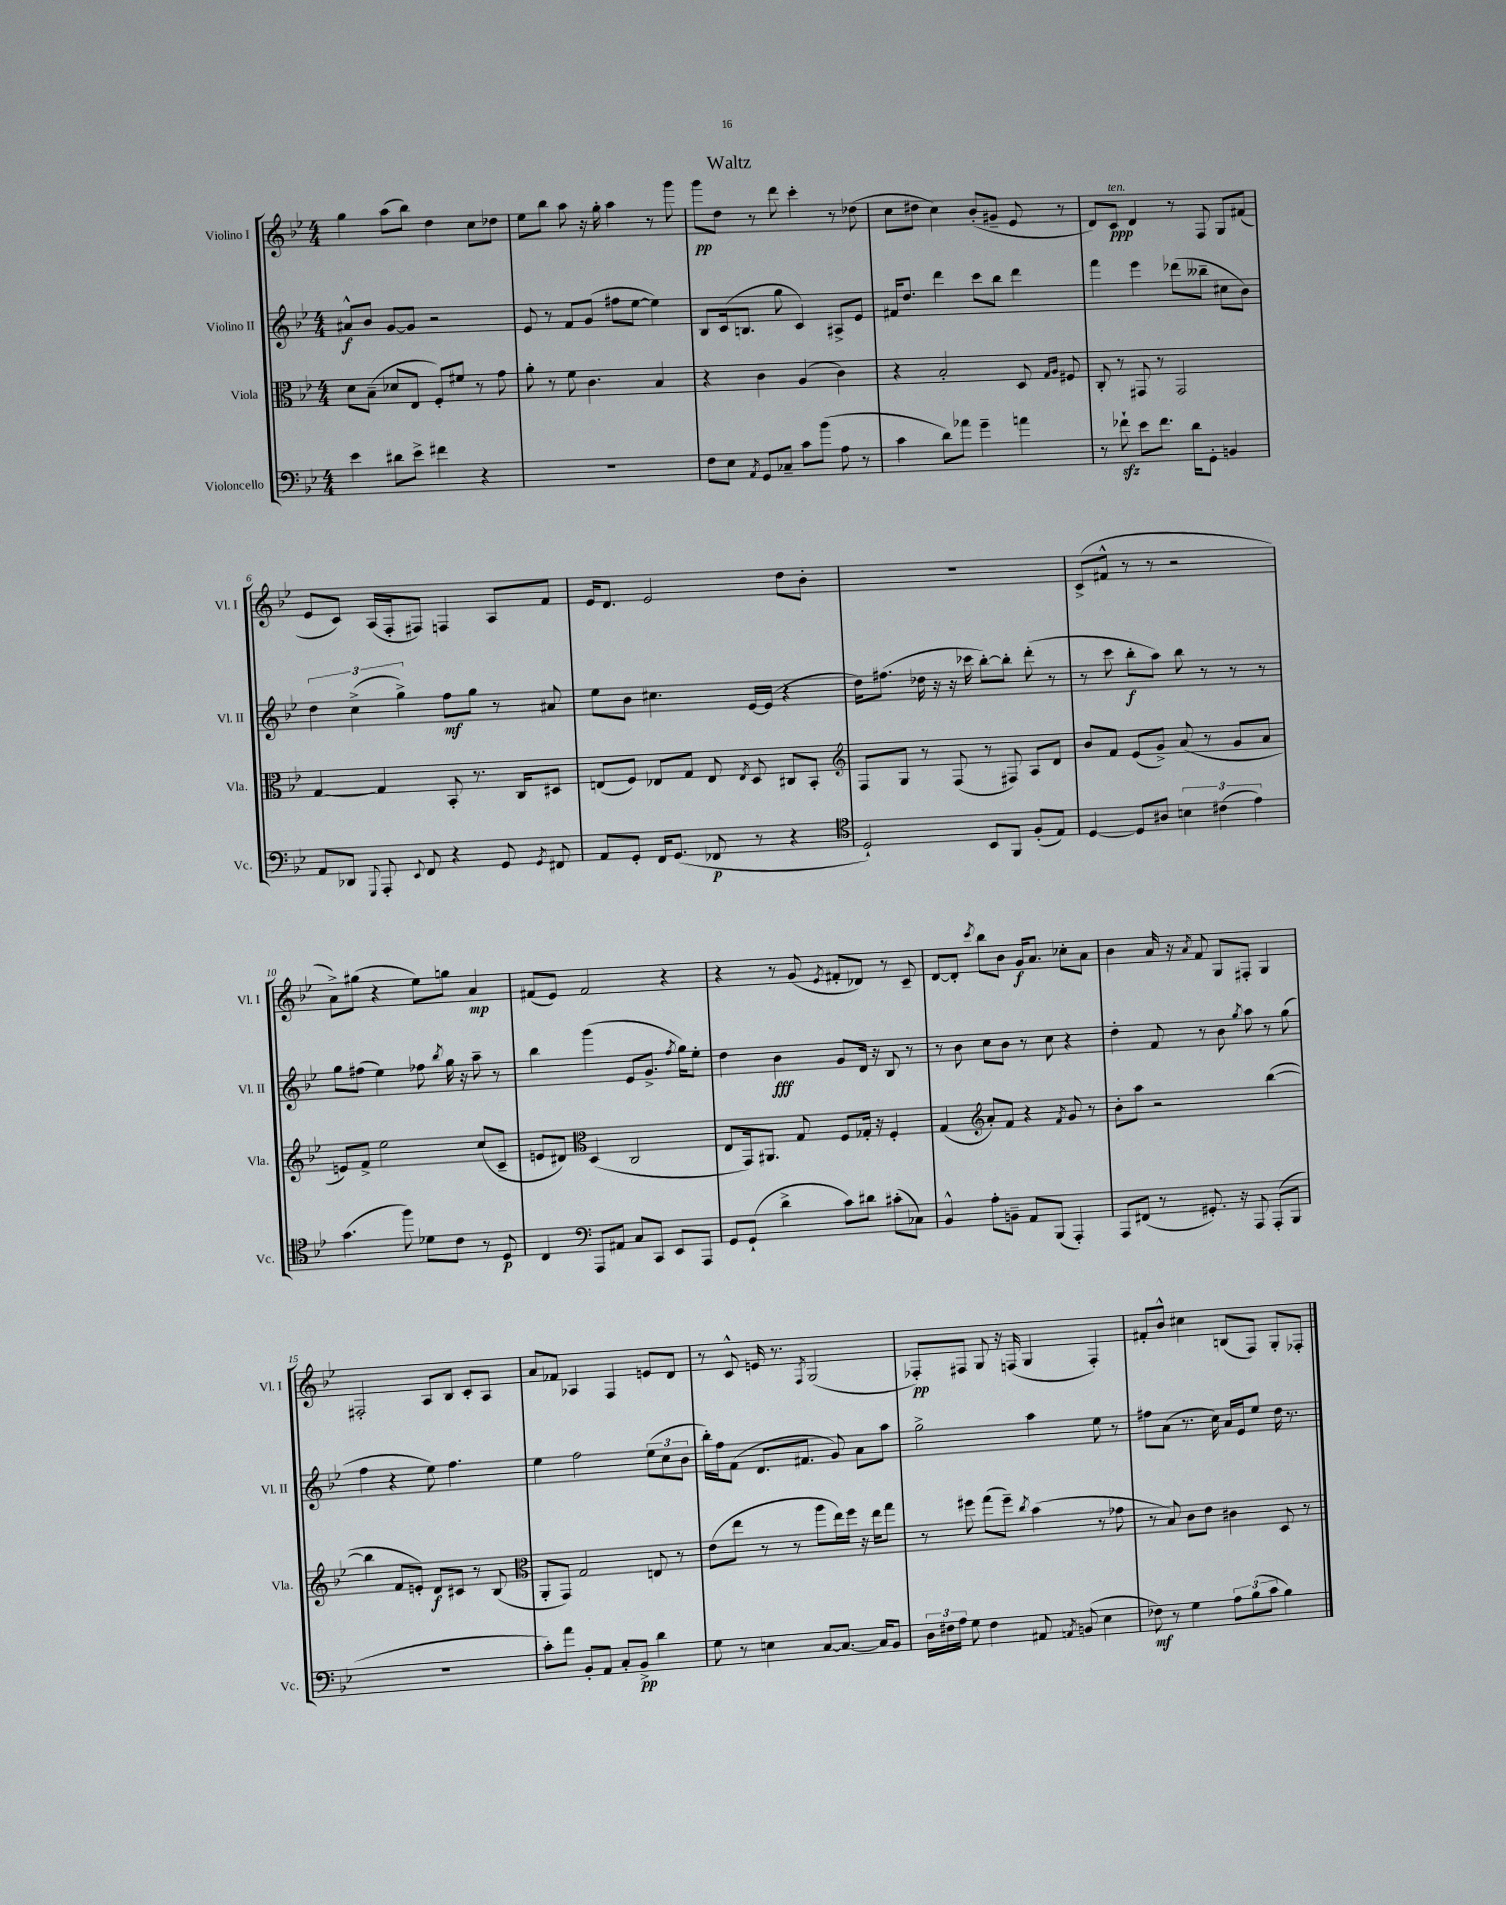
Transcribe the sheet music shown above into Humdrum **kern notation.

**kern	**kern	**kern	**kern
*staff4	*staff3	*staff2	*staff1
*clefF4	*clefC3	*clefG2	*clefG2
*k[b-e-]	*k[b-e-]	*k[b-e-]	*k[b-e-]
*M4/4	*M4/4	*M4/4	*M4/4
4e-\	8d\L	8a#^^/L	4gg\
.	(8B-~\J	8b-/J	.
8d#\L	8d-/L	[8g/L	(8aa\L
8e-^\J	8E-/J	8g/]J	8bb-\J)
4f#\	8F'/L)	2r	4dd\
.	8f#/J	.	.
4r	8r	.	8cc\L
.	8g\	.	8dd-\J
=	=	=	=
1r	8a'\	8e-/	8ee-\L
.	8r	8r	8bb-\J
.	8f\	8f/L	8aa\
.	4.c\	(8g/J	16r
.	.	.	16gg'\
.	.	8ff#\L	4aa\
.	.	[8ee-\J	.
.	4B-/	4ee-\])	8r
.	.	.	8ggg\
=	=	=	=
8F\L	4r	8B-/L	8ggg\L
8E-\J	.	(16c/k	8dd\J
.	.	8.B/J	.
8qAA/	.	.	.
8GG/L	4c\	.	8r
8C-~/J	.	8gg\	8ddd\
8c\L	(4A/	4c/)	4ccc'\
(8b-\J	.	.	.
8A\	4c\)	8A#^/L	8r
8r	.	8e-/J	(8dd-\
=	=	=	=
4c\	4r	16f#/LK	8cc\L
.	.	8.dd/J	.
.	.	.	8dd#\J
8d\L)	2B-'/	4ddd\	4cc\)
8a-\J	.	.	.
4g~\	.	8ccc\L	(8b-'/L
.	.	8bb-\J	8g#~/J
4a\	8D/	4ddd\	8e-/
.	16qqG/LL	.	.
.	16qqA/JJ	.	.
.	8F#/	.	8r
=	=	=	=
8r	8C'/	4fff\	8d/L)
8f-`\	8r	.	8c/J
8e-\L	8GG#/	4eee-\	4d/
8.f-\J	8r	.	.
.	2GG#/	(8ddd-\L	8r
16d\LK	.	.	.
8GG'\J	.	8bb--~\J	8F/
4BB/	.	8cc#\L	8G/L
.	.	8b-\J)	(8f#/J
=	=	=	=
8AA/L	[4G/	6dd\	8e-/L
8DD-/J	.	.	8c/J)
.	.	(6cc^\	.
8qqGGG/	.	.	.
8AAA'/	4G/]	.	(16A/LL
.	.	.	16F'/J
.	.	6gg^\)	.
8qqEE-/	.	.	.
8FF/	.	.	8F#/J)
4r	8BB-'/	8ff\L	4F/
.	8.r	8gg\J	.
8GG/	.	8r	8A/L
.	16C/LK	.	.
8qGG/	.	.	.
8FF#/	8D#/J	8a#/	8f/J
=	=	=	=
8AA/L	(8E/L	8ee-\L	16e-/LK
.	.	.	8.d/J
8GG'/J	8F/J)	8b-\J	.
16FF/LK	8E-/L	4.cc#\	2e-/
(8.GG/J	.	.	.
.	8G/J	.	.
8FF-/	8E-/	.	.
.	8qE-/	.	.
8r	8D/	[16e-/LL	.
.	.	(16e-/]JJ	.
4r	8C#/L	4r	8dd\L
.	8BB-'/J	.	8b-'\J
=	=	=	=
*clefC4	*clefG2	*	*
2D`/)	8F/L	16dd\LK)	1r
.	.	(8.ff#\J	.
.	8G/J	.	.
.	8r	16dd-\	.
.	.	16r	.
.	(8F/	16r	.
.	.	16ccc-\	.
8BB-/L	8r	[8bb-'\L)	.
8FF/J	8F#/)	8bb-'\]J	.
(8F'/L	8A/L	(8ddd'\	.
8E-/J)	8d/J	8r	.
=	=	=	=
[4D/	8b-/L	8r	(8c^/L
.	8f/J	8ccc\	8f#^^/J
8D/]L	(8e-/L	8bb-'\L	8r
8A#/J	8g^/J)	8aa\J)	8r
6B\	(8a/	8bb-\	2r
.	8r	8r	.
(6c#\	.	.	.
.	8g/L	8r	.
6e-\)	.	.	.
.	8a/J	8r	.
=	=	=	=
(4.g\	8e/L)	8gg\L	8a^\L)
.	8f^/J	(8ff#\J	(8gg#\J
.	2ee-\	4ee-\)	4r
8ff\)	.	.	.
8d-\L	.	8ff-\	8ee-\L)
.	.	8qbb-/	.
8c\J	.	16gg\	8gg\J
.	.	16r	.
8r	(8cc/L	8aa~\	4a/
8D/	8c~/J	8r	.
=	=	=	=
4C/	8e/L	4bb-\	(8f#/L
.	8d#/J)	.	8e-/J)
*clefF4	*clefC3	*	*
8AAA/L	(4D/	(4ggg\	2f#/
8AA#/J	.	.	.
8C/L	2C/	8e-/L	.
8CC/J	.	8.g^/J	.
8EE-/L	.	.	4r
.	.	8qff/	.
.	.	16gg\LK)	.
8AAA/J	.	8ee-'\J	.
=	=	=	=
8GG/L	8E-/L	4dd\	4r
(8GG`/J	16GG/k)	.	.
.	8.AA#/J	.	.
4d^\	.	4b-\	8r
.	8G/	.	(8g/
.	.	.	8qe-/
8c\L)	8F/L	8g/L	8f#'/L
8d#\J	16G-'/Jk	16d/Jk	8d-/J)
.	16r	16r	.
(8c#'\L	4F'/	8B-/	8r
8C-\J)	.	8r	8c~/
=	=	=	=
4BB-^^/	(4G/	8r	[8d/L
.	.	8b-\	8d'/]J
*	*clefG2	*	*
.	.	.	8qccc/
8A'\L	8a'/L)	8cc\L	8bb-\L
8BB~\J	8f/J	8b-\J	8b-\J
8AA/L	4r	8r	16g/LK
.	.	.	8.a/J
(8BBB-/J	.	8cc\	.
.	8qf/	.	.
4AAA'/)	8g/	4r	8cc-'\L
.	8r	.	8a\J
=	=	=	=
8AAA/L	8b-'\L	4dd'\	4b-\
(8FF#/J	8aa\J	.	.
8r	2r	8f/	16a/
.	.	.	16r
.	.	.	8qa/
8.GG#'/)	.	8r	8f/
.	.	8b-\	8G/L
16r	.	.	.
.	.	8qgg/	.
8AAA/	.	8aa\	8F#'/J
(8AAA'/L	([4bb-\	8r	4G/
8BBB-/J	.	(8gg\	.
=	=	=	=
1r	4bb-\]	4ff\	2F#'/
.	8f/L	4r	.
.	8e'/J)	.	.
.	8d/L	8ee-\)	8A/L
.	8c#/J	4.ff\	8B-/J
.	8r	.	8c'/L
.	(8B-/	.	8A/J
=	=	=	=
*	*clefC3	*	*
8c'\L)	8AA'/L	4ee-\	8a/L
8a\J	8GG/J)	.	8f-/J
8BB-'/L	2G/	2ff\	4A-/
8AA/J	.	.	.
8C'/L	.	.	4F/
8BB-^/J	.	.	.
4d\	8E/	(12ee-\L	8e/L
.	.	12cc\	.
.	8r	.	8d/J
.	.	12b-\J	.
=	=	=	=
8G\	(8e-\L	16bb-'\LL)	8r
.	.	16ff\J	.
8r	8ee-\J	(8f\J	8c^^/
4E\	8r	8.d/L	16e/
.	.	.	8.r
.	8r	.	.
.	.	8.f#/J	.
.	.	.	8qF/
[8C/L	8aa\L	.	(2G/
8.C/_J	16ee-\L)	8g/)	.
.	16ff\JJ	.	.
.	16r	8a\L	.
16C/]LK	16ee-\LK	.	.
8BB-/J	8gg\J	8aa\J	.
=	=	=	=
24D\LL	8r	2gg^\	8F-'/L)
24F#\	.	.	.
24A\JJ	.	.	.
8G\	8ff#\	.	8F#/J
4F#\	(8gg\L	.	8G/
.	8ff#~\J)	.	16r
.	.	.	(16F/
.	8qcc/	.	.
8AA#/	(4b-\	4aa\	4G/
8qAA/	.	.	.
(8BB/	.	.	.
4E-\	8r	8ee-\	4F'/)
.	8g-\	8r	.
=	=	=	=
8F-\)	8r	8ff#\L	8f#'/L
8r	8B-/)	(8a\J	8b-^^/J
4G\	8c\L	8.r	4cc#\
.	8e-\J	.	.
.	.	16cc\)	.
12A\L	4c#\	16a/LL	(8B/L
.	.	16e-/J	.
(12B-\	.	.	.
.	.	8ee-/J	8F/J)
12c\J	.	.	.
4B-\)	8D/	16dd\	8G'/L
.	.	8.r	.
.	8r	.	8F-'/J
==	==	==	==
*-	*-	*-	*-
